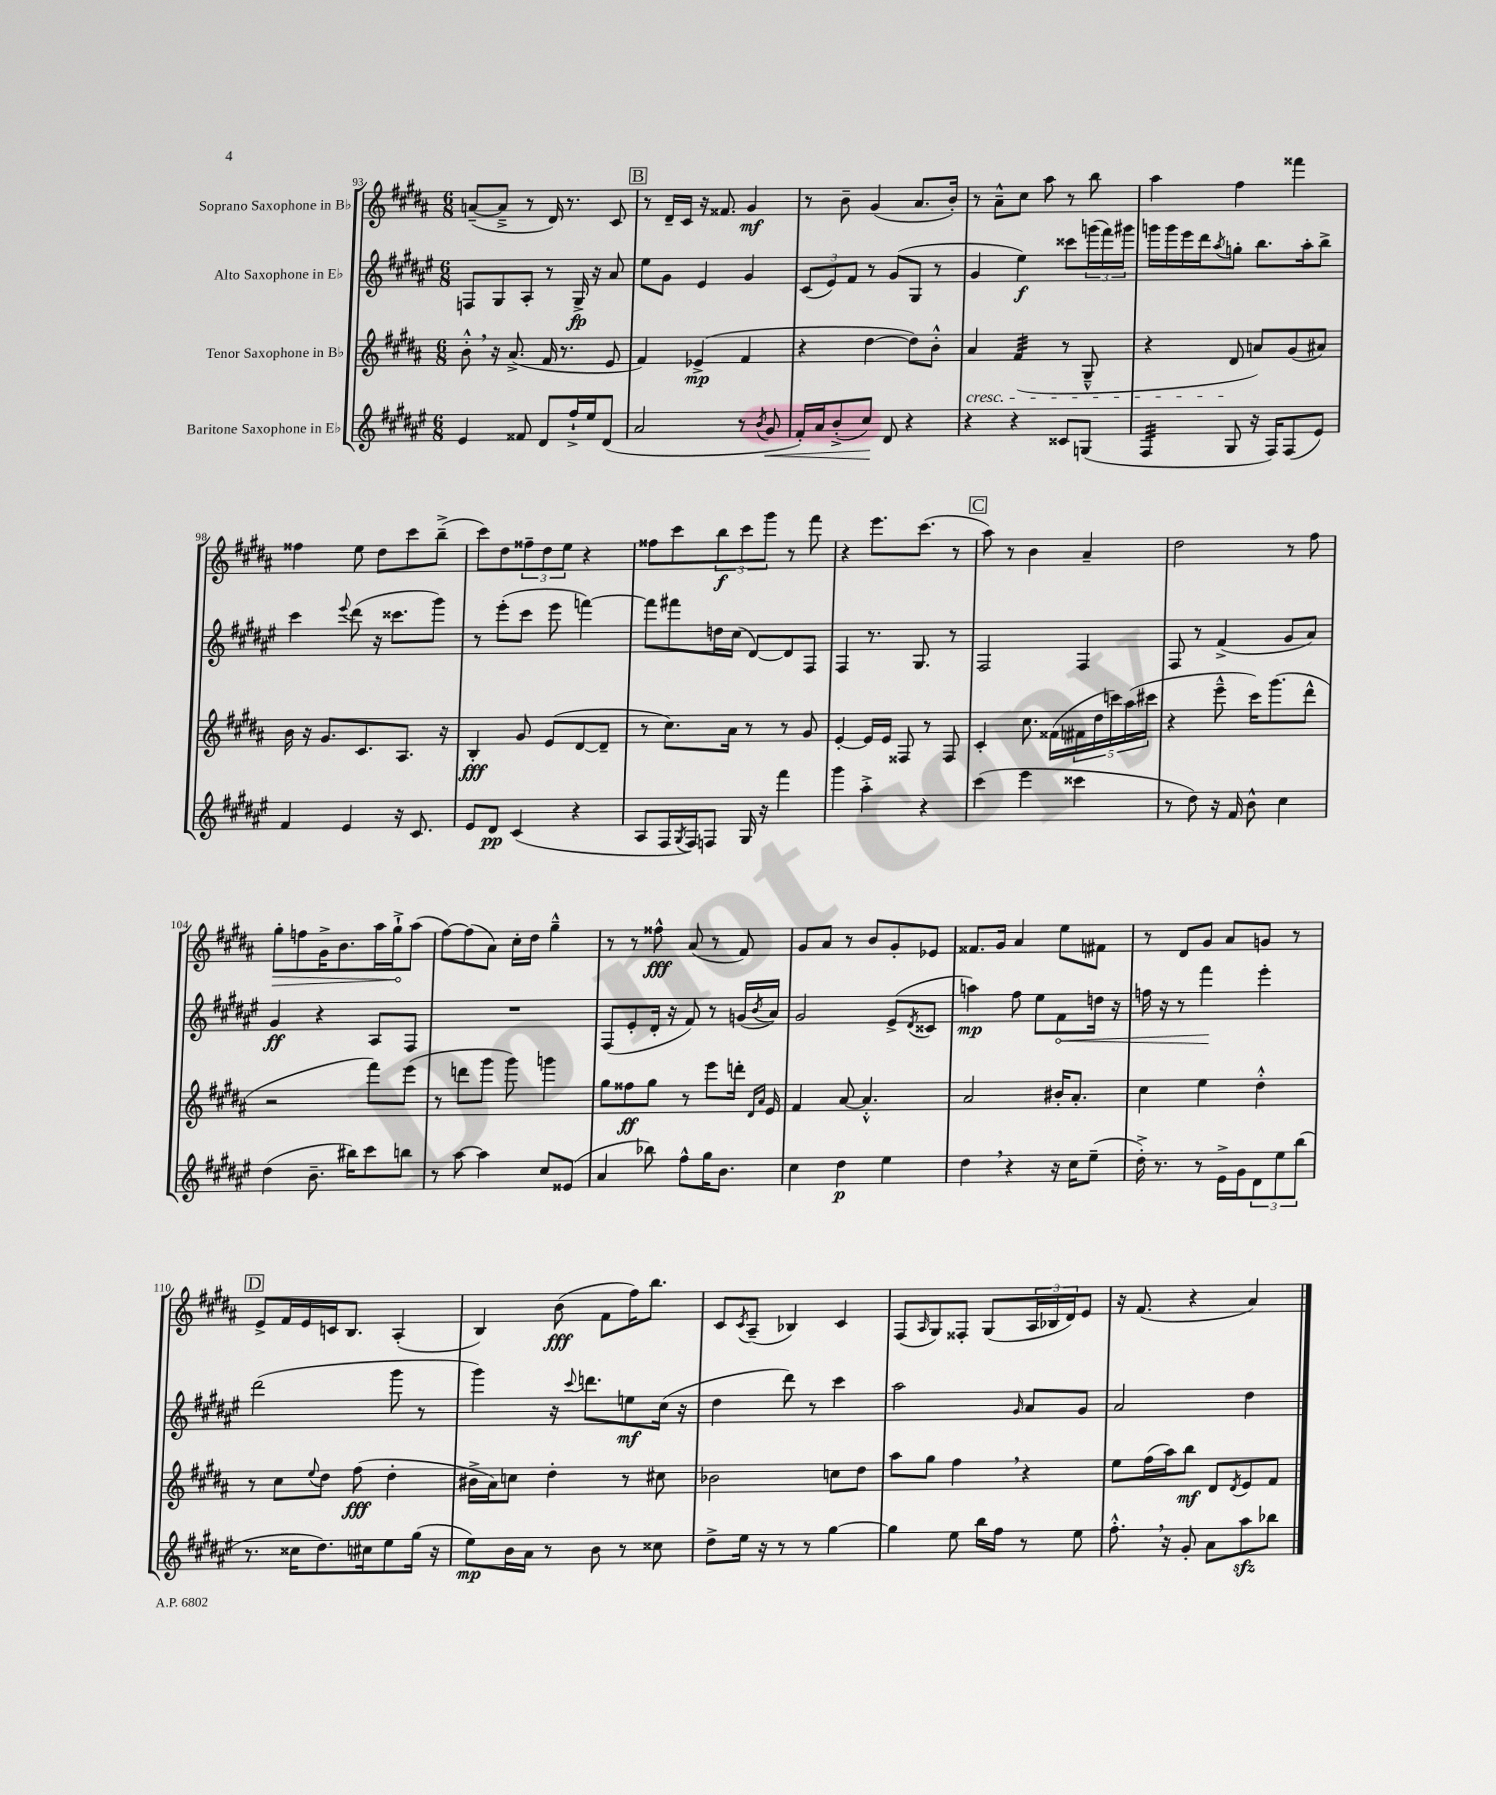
<<
\new StaffGroup <<
\new Staff = "s0" \with { instrumentName = "Soprano Saxophone in Bb" } {
    \clef treble \key b \major \numericTimeSignature \time 6/8
    a'8~--( a'8---> r8 dis'16) r8. cis'8 |
    \mark \markup { \box "B" } r8 dis'16-- cis'16 r16 fisis'8. gis'4\mf |
    r8 b'8-- gis'4( ais'8. b'16-.) |
    r8 ais'8---^ cis''8 ais''8 r8 b''8 |
    ais''4 fis''4 fisis'''4 |
    fisis''4 e''8 dis''8 cis'''8 b''8--->( |
    cis'''8) dis''8 \tuplet 3/2 { fisis''8-- dis''8 e''8 } r4 |
    fisis''8 cis'''8 \tuplet 3/2 { b''8\f cis'''8 gis'''8 } r8 fis'''8 |
    r4 e'''8. cis'''8.( r8 |
    \mark \markup { \box "C" } ais''8) r8 b'4 ais'4-- |
    dis''2 r8 fis''8 |
    \once \override Hairpin.circled-tip = ##t gis''8-.\> f''8 gis'16-> b'8. ais''16 gis''16-!->\! ais''8( |
    fis''8~) fis''8( ais'8) cis''16-. dis''16 gis''4---^ |
    r8 r8 fisis''8-^\fff ais'8( r8 fis'8) |
    gis'8 ais'8 r8 b'8 gis'8-. ees'8 |
    fisis'8. gis'16 ais'4 e''8 fis'8 |
    r8 dis'8 gis'8 ais'8 g'8 r8 |
    \mark \markup { \box "D" } e'8-> fis'16 e'16 c'16 b8. ais4-.( |
    b4) b'8\fff( fis'8 fis''16) b''8. |
    cis'8 \acciaccatura { cis'8 } ais8--( bes4) cis'4 |
    fis8( \grace { ais16 } gis8) fisis8-. gis8( \tuplet 3/2 { ais16 bes16 dis'16) } e'8 |
    r16 fis'8.( r4 ais'4) \bar "|." |
}
\new Staff = "s1" \with { instrumentName = "Alto Saxophone in Eb" } {
    \clef treble \key fis \major \numericTimeSignature \time 6/8
    f8 gis8 ais8-. r8 gis16->\fp r16 ais'8 |
    \mark \markup { \box "B" } eis''8 gis'8 eis'4 gis'4 |
    \tuplet 3/2 { cis'8( eis'8) fis'8 } r8 gis'8( gis8 r8 |
    gis'4 eis''4\f) cisis'''8 \tuplet 3/2 { g'''16( fis'''16) gis'''16 } |
    g'''16 g'''16 eis'''16 dis'''16 \acciaccatura { ais''8 } g''8-. b''8. ais''16-. b''8-> |
    cis'''4 \appoggiatura { eis'''8 } dis'''8( r16 cisis'''8. gis'''8) |
    r8 eis'''8-.( cis'''8 eis'''8 f'''4~) |
    f'''8 fis'''8 d''16 cis''16( dis'8~) dis'8 fis8 |
    fis4 r8. gis8. r8 |
    \mark \markup { \box "C" } fis2 fis4 |
    fis8 r8 fis'4->( gis'8 ais'8) |
    gis'4\ff r4 ais8 fis8 |
    R2. |
    fis8( eis'8-. dis'16-. r16 fis'8) r8 g'16( \acciaccatura { b'8 } ais'16) |
    gis'2 eis'8->( \acciaccatura { dis'8 } cisis'8 |
    a''4\mp) fis''8 eis''8 \once \override Hairpin.circled-tip = ##t fis'8\< d''16 r16 |
    f''16 r16 r8 fis'''4\! eis'''4-. |
    \mark \markup { \box "D" } dis'''2( gis'''8 r8 |
    gis'''4) r16 \appoggiatura { cis'''8 } d'''8. e''8\mf cis''16( r16 |
    dis''4 dis'''8) r8 cis'''4 |
    ais''2 \grace { gis'16 } ais'8 gis'8 |
    ais'2 dis''4 \bar "|." |
}
\new Staff = "s2" \with { instrumentName = "Tenor Saxophone in Bb" } {
    \clef treble \key b \major \numericTimeSignature \time 6/8
    b'8-.-^ \breathe r16 ais'8.->( fis'16 r8. e'8 |
    \mark \markup { \box "B" } fis'4) ees'4->\mp( fis'4 |
    r4 dis''4~ dis''8) b'8-.-^ |
    ais'4\cresc fis'4:32( r8 gis8---^ |
    r4 dis'8\! a'8) gis'8( ais'8) |
    b'16 r16 gis'8. cis'8. ais8. r16 |
    b4-.\fff gis'8 e'8( dis'8~ dis'8-- |
    r8 cis''8.) ais'16 r8 r8 gis'8 |
    e'4~-. e'16 e'16 fisis8 r8 fisis8 |
    \mark \markup { \box "C" } cis'4-. cis''8. fisis'16( \tuplet 5/4 { fis'16 dis''16 c'''16) ais''16( cis'''16 } |
    r4 e'''8---^ cis'''16) gis'''8.( dis'''8-^ |
    r2 fis'''8) e'''8( |
    r8 d'''8 gis'''8 gis'''8) g'''4 |
    gis''8 fisis''8\ff gis''8 r8 e'''8 d'''16-. \grace { dis'16 ais'16 } e'16 |
    fis'4 ais'8~ ais'4.-.-^ |
    ais'2 bis'16-. ais'8.-. |
    cis''4 e''4 dis''4-.-^ |
    \mark \markup { \box "D" } r8 cis''8 \appoggiatura { e''8 } dis''8 fis''8\fff( dis''4-. |
    bis'16-> ais'16) c''8 dis''4-. r8 cis''8 |
    bes'2 c''8 dis''8 |
    ais''8 gis''8 fis''4 \breathe r4 |
    e''8 fis''16( ais''16) b''8\mf dis'8 \acciaccatura { dis'8 } e'8 fis'8 \bar "|." |
}
\new Staff = "s3" \with { instrumentName = "Baritone Saxophone in Eb" } {
    \clef treble \key fis \major \numericTimeSignature \time 6/8
    eis'4 fisis'8 dis'8 fis''16-!-> eis''16 dis'8( |
    \mark \markup { \box "B" } ais'2 r8 \acciaccatura { b'8 } gis'8\< |
    fis'16-.) ais'16 b'8-.->( cis''8\!) dis'8 r4 |
    r4 r4 cisis'8 g8( |
    fis4:32 gis8 r16 fis16) fis8( eis'8) |
    fis'4 eis'4 r16 cis'8. |
    eis'8 dis'8\pp cis'4( r4 |
    ais8 fis16 \acciaccatura { gis8 } fis16) f8 gis16 r16 fis'''4 |
    gis'''4 ais''4-.-> r4 |
    \mark \markup { \box "C" } cis'''4( eis'''4 cisis'''4 |
    r8 dis''8) r16 fis'16 b'8-^ cis''4 |
    dis''4( b'8.-- bis''16) cis'''8 b''8 |
    r8 ais''8~ ais''4 cis''8 eisis'8( |
    ais'4 bes''8) fis''8-^ gis''16 b'8. |
    cis''4 dis''4\p eis''4 |
    dis''4 \breathe r4 r16 cis''16 eis''8--( |
    dis''16-.->) r8. r8 eis'16-> gis'16 \tuplet 3/2 { dis'8 eis''8 b''8( } |
    \mark \markup { \box "D" } r8. cisis''16 dis''8.) cis''16 eis''8 gis''16( r16 |
    eis''8\mp) b'16 ais'16 r8 b'8 r8 cisis''8 |
    dis''8-> eis''16 r16 r8 r8 gis''4~ |
    gis''4 eis''8 b''16 fis''16 r8 eis''8 |
    fis''8.-.-^ \breathe r16 gis'8-. ais'8 ais''8\sfz bes''8 \bar "|." |
}
>>
>>
\layout { \context { \Score currentBarNumber = #93 } }
